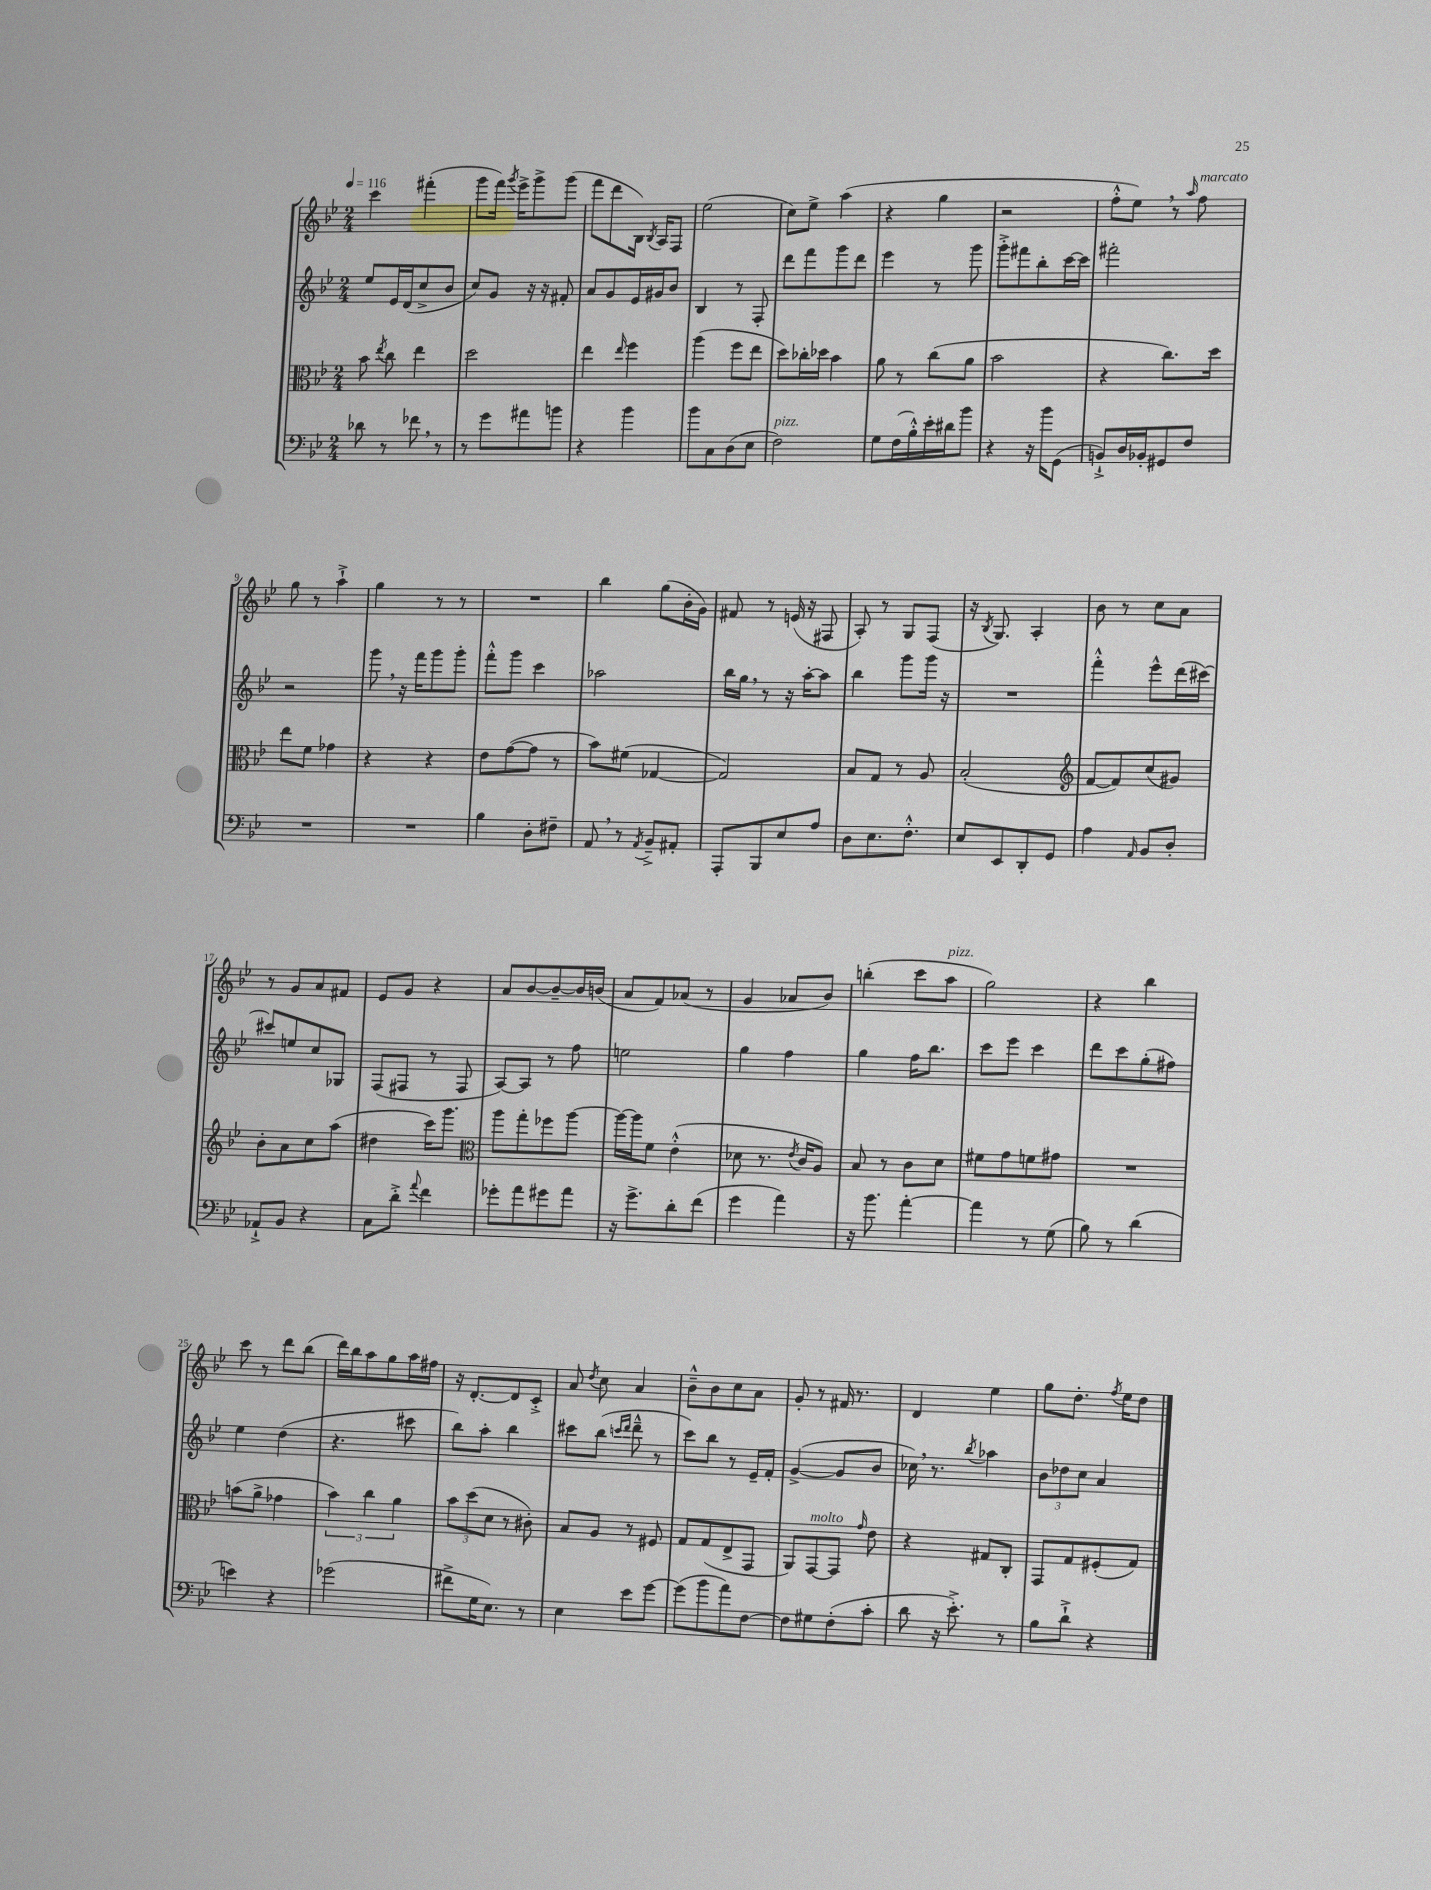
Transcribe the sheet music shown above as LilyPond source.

<<
\new StaffGroup <<
\new Staff = "s0" {
    \clef treble \key bes \major \numericTimeSignature \time 2/4 \tempo 4 = 116
    \autoBeamOff c'''4 fis'''4-.( |
    g'''8[ f'''16]) \acciaccatura { g'''8 } ees'''16[-> g'''8-> g'''8]( |
    f'''8[ d'''8 bes16]) \acciaccatura { bes8 } a16[ f8] |
    ees''2( |
    c''8[) ees''8]-> a''4( |
    r4 g''4 |
    r2 |
    f''8[-.-^ ees''8]) \breathe r8 \grace { a''16 } f''8^\markup { \italic "marcato" } |
    g''8 r8 a''4-!-> |
    g''4 r8 r8 |
    R2 |
    bes''4 g''8[( bes'16-. g'16]) |
    fis'8 r8 e'16( r16 fis8 |
    a8-.) r8 g8[ f8]( |
    r16 \acciaccatura { bes8 } g8.) a4-. |
    bes'8 r8 c''8[ a'8] |
    r8 g'8[ a'8 fis'8] |
    ees'8[ g'8] r4 |
    a'8[ bes'8~ bes'8~-- bes'16 b'16]( |
    a'8[ f'8) aes'8]( r8 |
    g'4 aes'8[ bes'8]) |
    b''4-.( c'''8[ a''8]^\markup { \italic "pizz." } |
    g''2) |
    r4 bes''4 |
    c'''8 r8 d'''8[ bes''8]( |
    d'''16[) bes''16 a''8 g''8 a''16 fis''16] |
    r16 d'8.[~-. d'8 c'8]-.-> |
    a'8 \acciaccatura { d''8 } c''8 a'4 |
    bes'8[---^ bes'8 c''8 a'8] |
    g'8-. r8 fis'16 r8. |
    d'4 ees''4 |
    g''8[ d''8.]-. \acciaccatura { f''8 } ees''16[ d''8] \bar "|." |
}
\new Staff = "s1" {
    \clef treble \key bes \major \numericTimeSignature \time 2/4
    \autoBeamOff ees''8[ ees'16 d'16( c''8-> bes'8] |
    c''8[) g'8] r16 r16 fis'8-. |
    a'8[ g'8 ees'16 gis'16 bes'8] |
    bes4 r8 f8-. |
    d'''8[ f'''8 g'''8 d'''8] |
    ees'''4 r8 g'''8 |
    g'''8[-.-> fis'''8 bes''8-. c'''16~ c'''16] |
    fis'''2-. |
    r2 |
    g'''8 \breathe r16 f'''16[ g'''8 g'''8]-. |
    f'''8[-.-^ g'''8] c'''4 |
    aes''2 |
    bes''16[ g''16] \breathe r8 r16 a''16[~-. a''8] |
    bes''4 g'''8[ g'''16] r16 |
    R2 |
    f'''4-.-^ ees'''8[-^ d'''16( cis'''16]~) |
    cis'''8[ e''8 c''8 ges8] |
    f8[( fis8] r8 fis8 |
    a8[~) a8] r8 f''8 |
    e''2 |
    g''4 f''4 |
    g''4 f''16[ bes''8.] |
    c'''8[ ees'''8] c'''4 |
    d'''8[ c'''8 g''8-.( fis''8]) |
    ees''4 d''4( |
    r4. cis'''8 |
    bes''8[) a''8]-. bes''4 |
    cis'''8[ bes''8]( \grace { c'''16[ d'''16] } d'''8---^ r8 |
    c'''8[) bes''8] r8 ees'16[-- f'16]-. |
    g'4~->( g'8[ bes'8] |
    ces''16) \breathe r8. \acciaccatura { bes''8 } aes''4 |
    \tuplet 3/2 { bes'8[ des''8 c''8] } a'4 \bar "|." |
}
\new Staff = "s2" {
    \clef alto \key bes \major \numericTimeSignature \time 2/4
    \autoBeamOff bes'8 \acciaccatura { ees''8 } c''8 ees''4 |
    d''2 |
    ees''4 \grace { ees''16 } f''4 |
    a''4( f''8[ ees''8] |
    d''8[) ces''16-. des''16] bes'4 |
    a'8 r8 c''8[( a'8] |
    bes'2 |
    r4 c''8.[) d''16] |
    ees''8[ f'8] ges'4 |
    r4 r4 |
    ees'8[ g'8~( g'8] r8 |
    bes'8[) fis'8]( ges4~ |
    ges2) |
    bes8[ g8] r8 a8 |
    bes2-.( |
    \clef treble f'8[~ f'8) c''8( gis'8]) |
    bes'8[-. a'8 c''8 a''8]( |
    dis''4 c'''16[) g'''8.] |
    \clef alto a''8[ g''8-. fes''8 a''8]~ |
    a''16[~ a''16 f'8] ees'4-.-^( |
    des'8 r8. \acciaccatura { ees'8 } c'16[ a8]) |
    bes8 r8 c'8[ d'8] |
    fis'8[ g'8 f'8 gis'8] |
    R2 |
    b'8[( a'8]-> ges'4 |
    \tuplet 3/2 { bes'4) c''4 a'4 } |
    \tuplet 3/2 { bes'8[ d''8( d'8] } r8 cis'8-.) |
    bes8[ a8] r8 fis8 |
    g8[ g8( ees8-> g,8] |
    a,8[) g,8~^\markup { \italic "molto" } g,8] \grace { g'16 } ees'8 |
    r4 gis8[ c8]-. |
    g,8[ g8 fis8-.( g8]) \bar "|." |
}
\new Staff = "s3" {
    \clef bass \key bes \major \numericTimeSignature \time 2/4
    \autoBeamOff des'8 r8 fes'8 \breathe r8 |
    r8 g'8[ ais'8 b'8] |
    r4 bes'4 |
    bes'8[ c8 d8( ees8] |
    f2^\markup { \italic "pizz." }) |
    g8[ f16( bes16-.-^) ees'16-. dis'16 bes'8] |
    r4 r16 bes'16[ g,8]( |
    b,8[-!->) d16 bes,16-. gis,8 f8] |
    R2 |
    R2 |
    bes4 d8[-. fis8]-- |
    a,8 \breathe r8 \acciaccatura { a,8 } bes,8[---> ais,8]-. |
    a,,8[-. bes,,8 ees8 a8] |
    d8[ ees8. f8.]-.-^ |
    ees8[ ees,8 d,8-. g,8] |
    a4 \grace { a,16 } bes,8[ d8]-. |
    aes,8[-!-> bes,8] r4 |
    c8[ d'8]-.-> \appoggiatura { a'8 } f'4 |
    ges'8[-. a'8 gis'8 a'8] |
    r16 g'8.[-> d'8-. f'8]( |
    g'4 a'4) |
    r16 bes'8. a'4~-. |
    a'4 r8 g8( |
    bes8) r8 d'4( |
    e'4) r4 |
    ges'2( |
    fis'8[-> g16 ees8.]) r8 |
    ees4 ees'8[ g'8]~ |
    g'8[( bes'8 a'8) f8]~ |
    f8[ gis8 f8-.( c'8]-. |
    d'8 r16 ees'8.-.->) r8 |
    bes8[ d'8]-!-> r4 \bar "|." |
}
>>
>>
